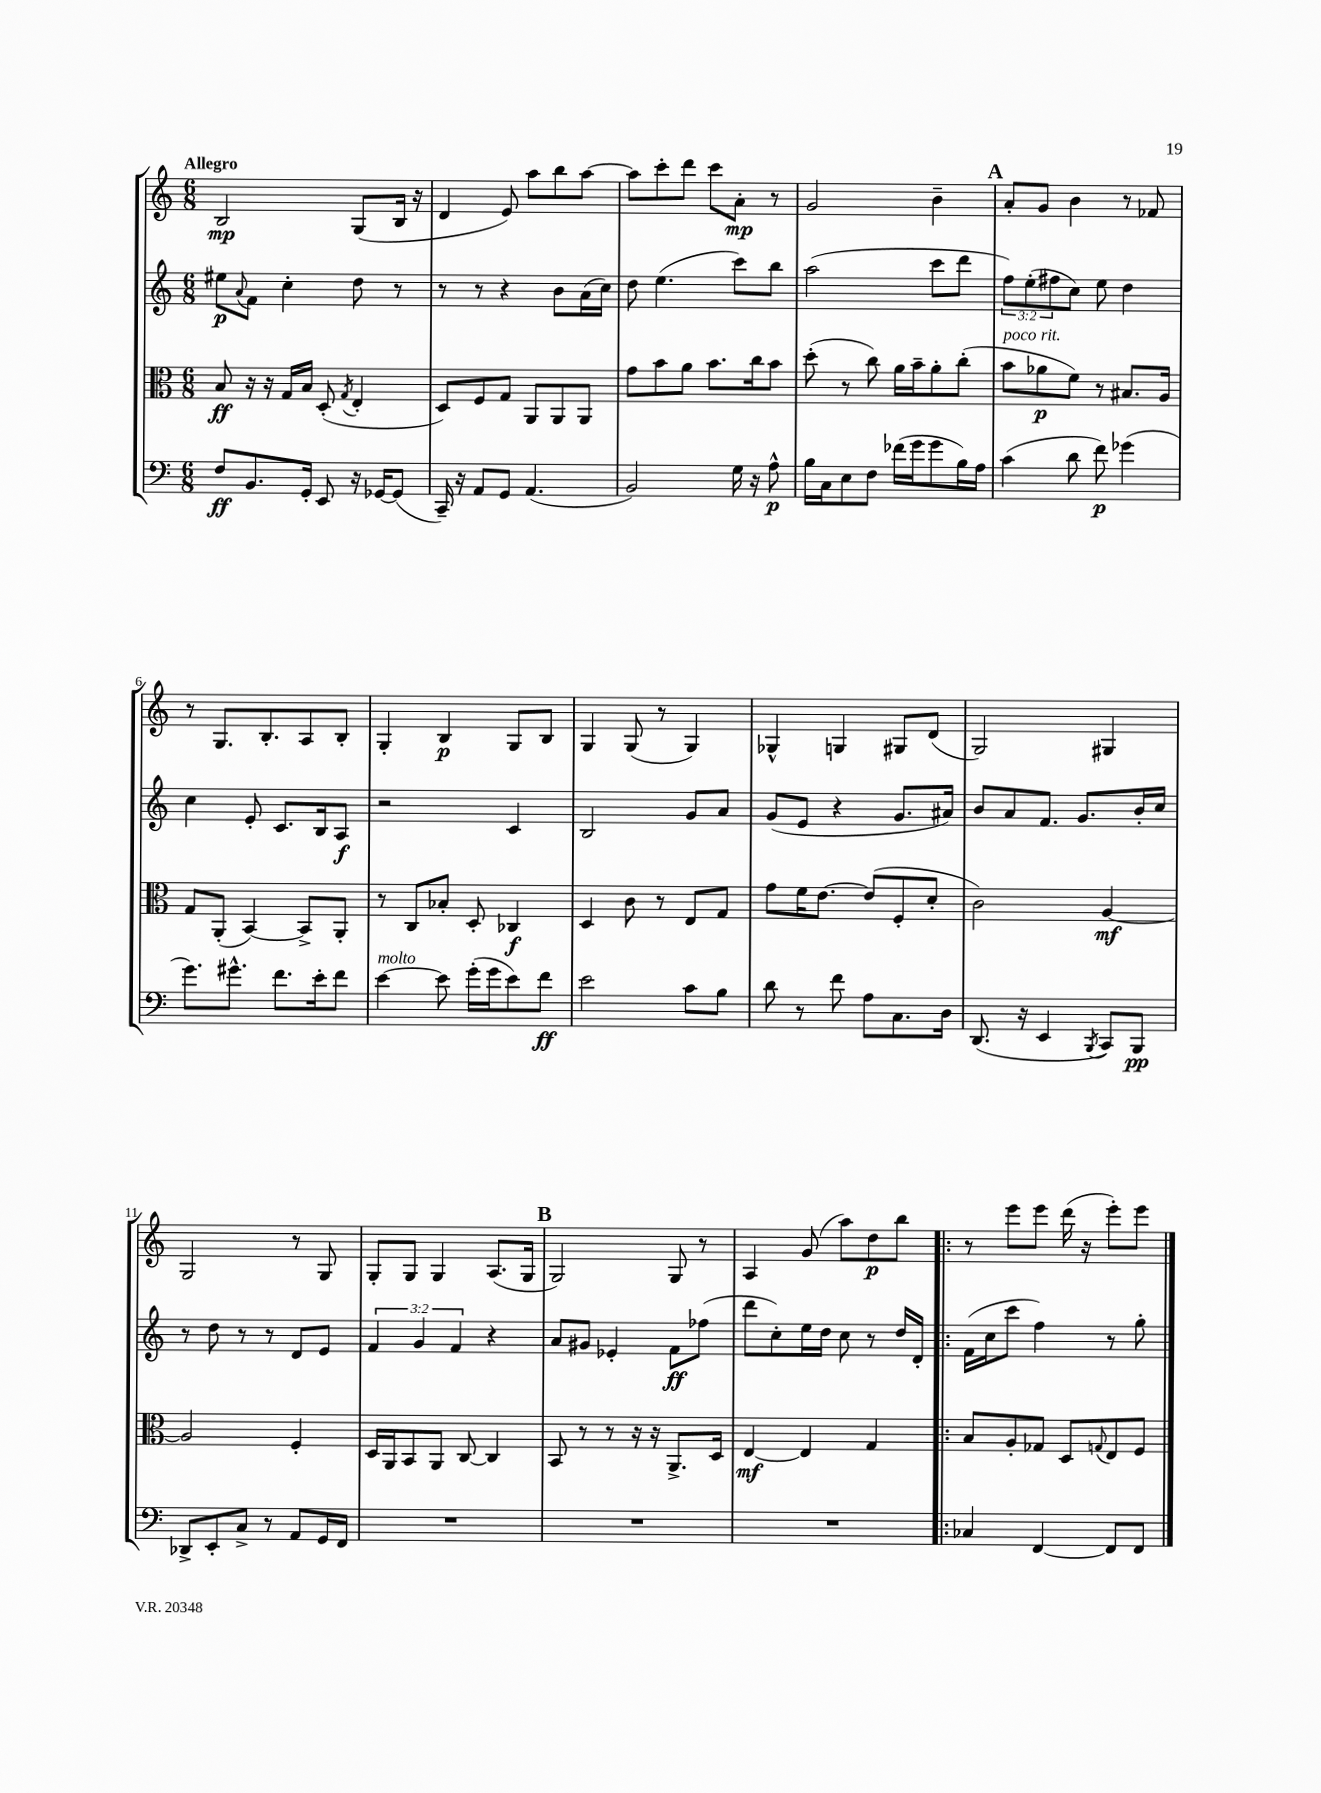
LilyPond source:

<<
\new StaffGroup <<
\new Staff = "s0" {
    \clef treble \key c \major \numericTimeSignature \time 6/8 \tempo "Allegro"
    b2\mp g8( b16 r16 |
    d'4 e'8) a''8 b''8 a''8~ |
    a''8 c'''8-. d'''8 c'''8 a'8-.\mp r8 |
    g'2 b'4-- |
    \mark \markup { \bold "A" } a'8-. g'8 b'4 r8 fes'8 |
    r8 g8. b8.-. a8 b8-. |
    g4-. b4\p g8 b8 |
    g4 g8( r8 g4) |
    ges4-^ g4 gis8 d'8( |
    g2) gis4 |
    g2 r8 g8 |
    g8-. g8 g4 a8.( g16 |
    \mark \markup { \bold "B" } g2) g8 r8 |
    a4 g'8( a''8) d''8\p b''8 |
    \bar ".|:" r8 e'''8 e'''8 d'''16( r16 e'''8-.) e'''8 \bar "|." |
}
\new Staff = "s1" {
    \clef treble \key c \major \numericTimeSignature \time 6/8 \override Staff.TupletNumber.text = #tuplet-number::calc-fraction-text
    eis''8\p \appoggiatura { a'8 } f'8 c''4-. d''8 r8 |
    r8 r8 r4 b'8 a'16( c''16) |
    d''8 e''4.( c'''8) b''8 |
    a''2( c'''8 d'''8 |
    \mark \markup { \bold "A" } \tuplet 3/2 { f''8) e''8-.( fis''8 } c''8) e''8 d''4 |
    c''4 e'8-. c'8. b16 a8\f |
    r2 c'4 |
    b2 g'8 a'8 |
    g'8( e'8 r4 g'8. ais'16) |
    b'8 a'8 f'8. g'8. b'16-. c''16 |
    r8 d''8 r8 r8 d'8 e'8 |
    \tuplet 3/2 { f'4 g'4 f'4 } r4 |
    \mark \markup { \bold "B" } a'8 gis'8 ees'4-. f'8\ff fes''8( |
    d'''8 c''8-.) e''16 d''16 c''8 r8 d''16 d'16-. |
    \bar ".|:" f'16( c''16 c'''8 f''4) r8 g''8-. \bar "|." |
}
\new Staff = "s2" {
    \clef alto \key c \major \numericTimeSignature \time 6/8
    b8\ff r16 r16 g16 b16 d8-.( \acciaccatura { g8 } e4-. |
    d8) f8 g8 a,8 a,8 a,8 |
    g'8 b'8 a'8 b'8. c''16 b'8 |
    d''8-.( r8 c''8) a'16 b'16-- a'8-. c''8-.( |
    \mark \markup { \bold "A" } b'8^\markup { \italic "poco rit." } aes'8\p f'8) r8 bis8. a16 |
    g8 a,8-.( b,4~) b,8-> a,8-. |
    r8 c8 bes8-. d8-. ces4\f |
    d4 c'8 r8 e8 g8 |
    g'8 f'16 e'8.~ e'8( f8-. d'8-. |
    c'2) a4~\mf |
    a2 f4-. |
    d16 a,16 b,8 a,8 c8~ c4 |
    \mark \markup { \bold "B" } b,8 r8 r8 r16 r16 a,8.-> d16 |
    e4~\mf e4 g4 |
    \bar ".|:" b8 a8-. ges8 d8 \appoggiatura { g8 } e8 f8 \bar "|." |
}
\new Staff = "s3" {
    \clef bass \key c \major \numericTimeSignature \time 6/8
    f8\ff b,8. g,16-. e,8 r16 ges,16~ ges,8( |
    c,16--) r16 a,8 g,8 a,4.( |
    b,2) g16 r16 a8-^\p |
    b16 c16 e8 f8 fes'16( g'16 g'8 b16) a16 |
    \mark \markup { \bold "A" } c'4( d'8 f'8\p) ges'4( |
    g'8.) gis'8.-^ f'8. e'16-. f'8 |
    e'4~^\markup { \italic "molto" } e'8 g'16-.( g'16 e'8) f'8\ff |
    e'2 c'8 b8 |
    d'8 r8 f'8 a8 c8. d16 |
    d,8.( r16 e,4 \acciaccatura { b,,8 } c,8) b,,8\pp |
    des,8-> e,8-. c8-> r8 a,8 g,16 f,16 |
    R2. |
    \mark \markup { \bold "B" } R2. |
    R2. |
    \bar ".|:" ces4 f,4~ f,8 f,8 \bar "|." |
}
>>
>>
